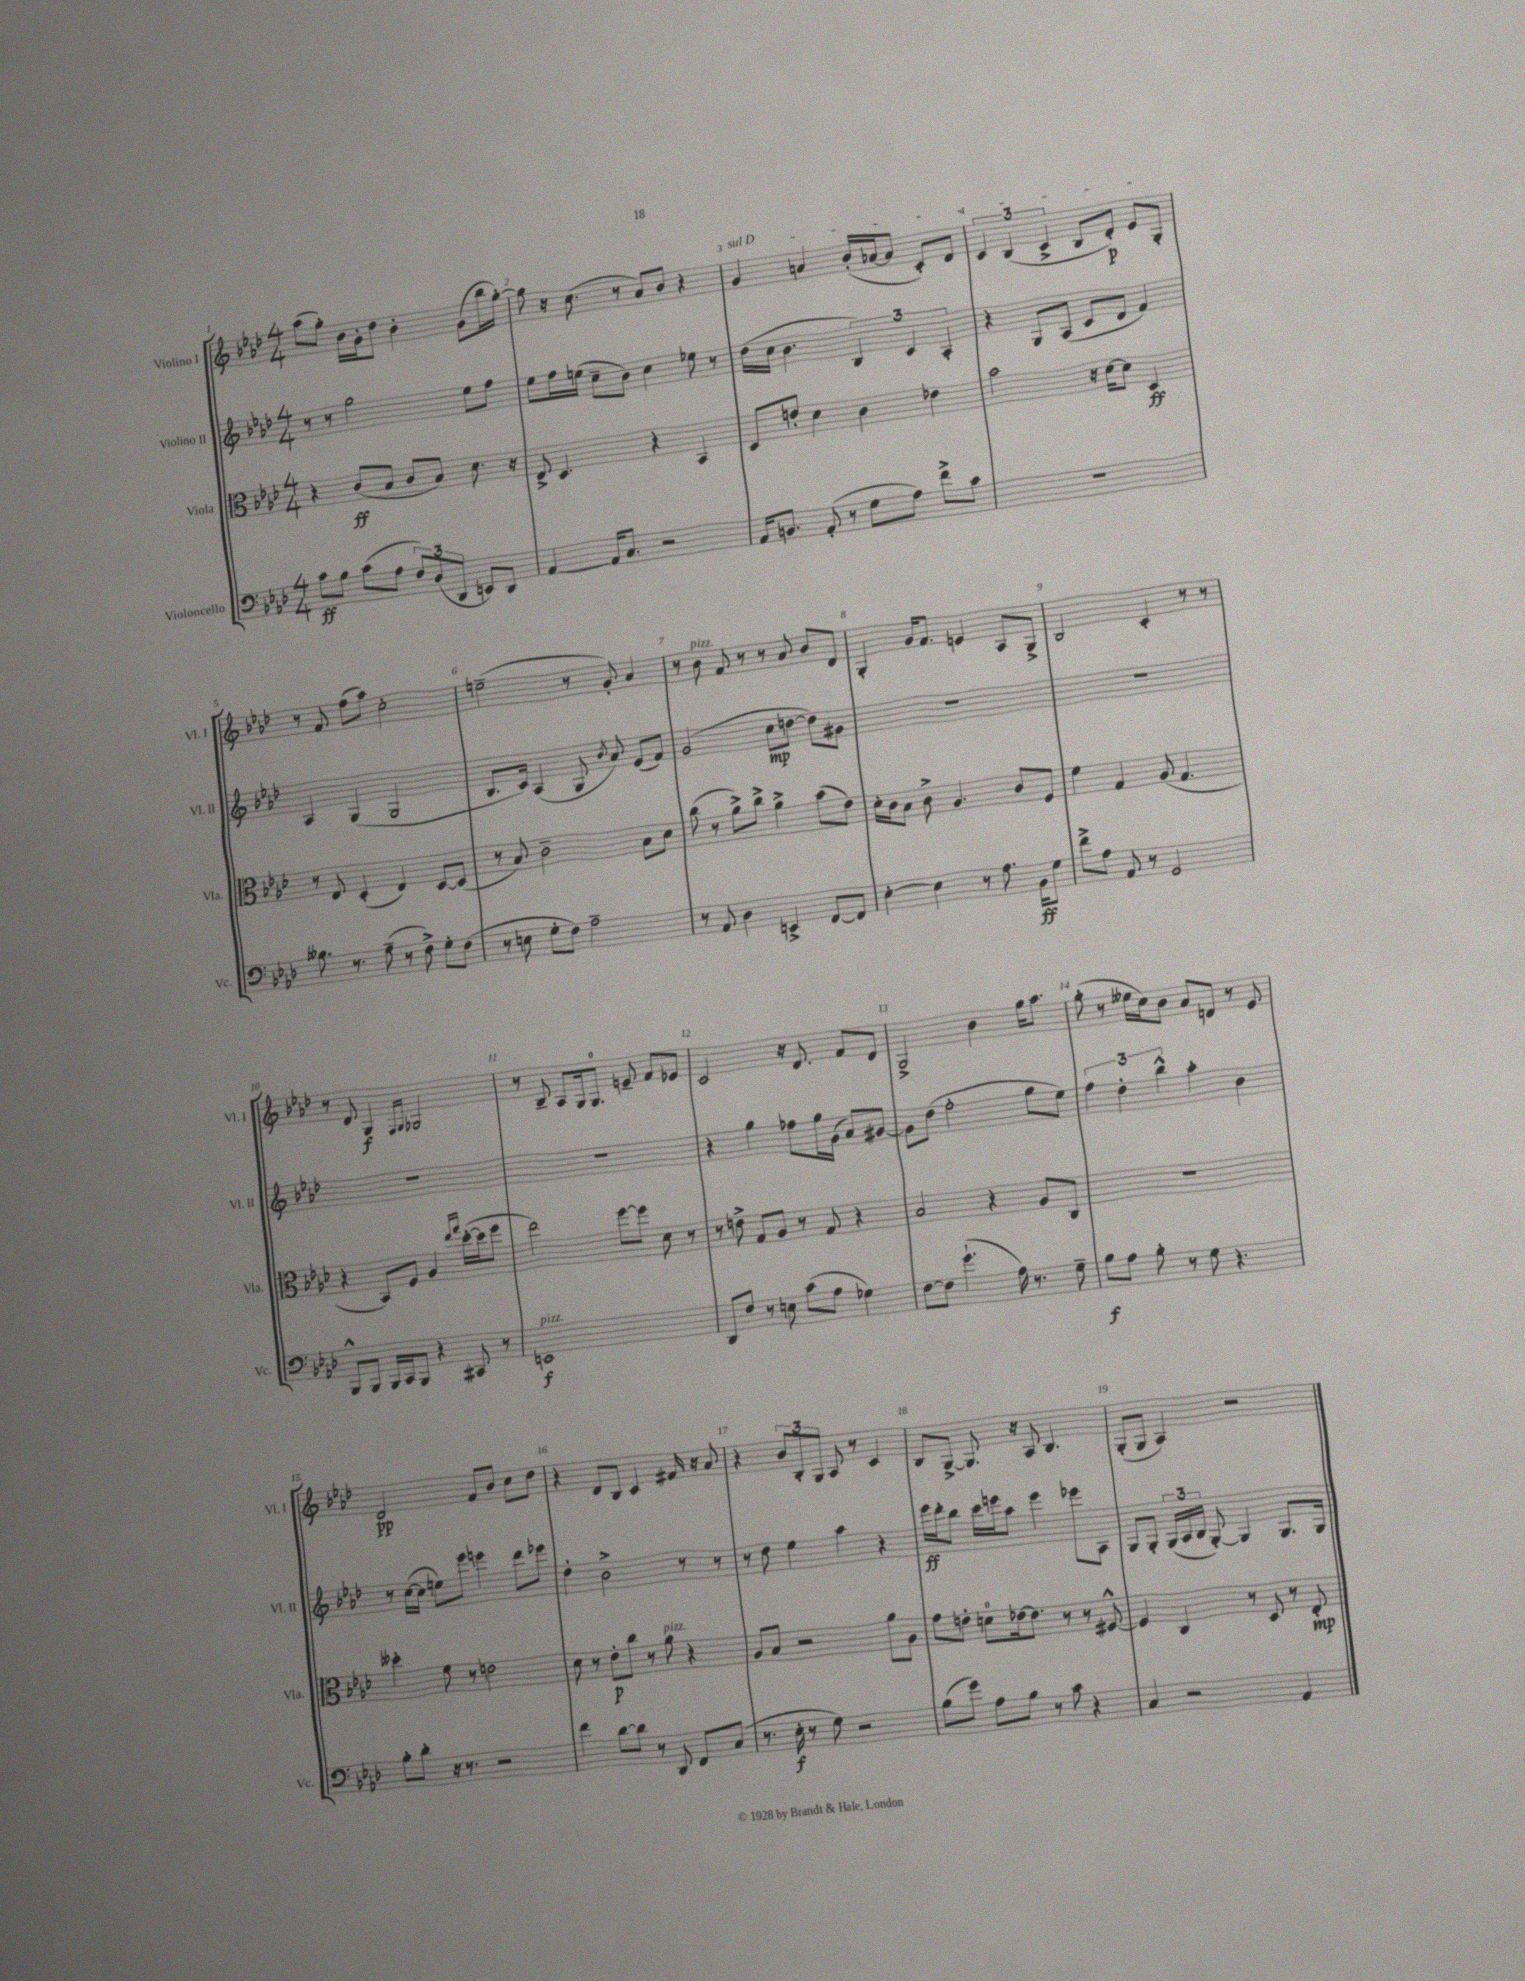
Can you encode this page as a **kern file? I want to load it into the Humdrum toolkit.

**kern	**dynam	**kern	**dynam	**kern	**dynam	**kern	**dynam
*part4	*part4	*part3	*part3	*part2	*part2	*part1	*part1
*staff4	*staff4	*staff3	*staff3	*staff2	*staff2	*staff1	*staff1
*I"Violoncello	*	*I"Viola	*	*I"Violino II	*	*I"Violino I	*
*I'Vc.	*	*I'Vla.	*	*I'Vl. II	*	*I'Vl. I	*
*clefF4	*	*clefC3	*	*clefG2	*	*clefG2	*
*k[b-e-a-d-]	*	*k[b-e-a-d-]	*	*k[b-e-a-d-]	*	*k[b-e-a-d-]	*
*M4/4	*	*M4/4	*	*M4/4	*	*M4/4	*
=1	=1	=1	=1	=1	=1	=1	=1
8c\L	ff	4r	.	8r	.	(8aa-\L	.
8B-\J	.	.	.	8r	.	8gg'\J)	.
(8c\L	.	(8c/L	ff	2gg\	.	16b-\LL	.
.	.	.	.	.	.	16g'\J	.
8A-\J	.	8B-/J	.	.	.	8dd-\J	.
12F/L)	.	8c/L	.	.	.	4b-'\	.
(12D-/	.	.	.	.	.	.	.
.	.	8B-/J)	.	.	.	.	.
12DD-/J	.	.	.	.	.	.	.
8EEn/L)	.	8.d-\	.	8ee-\L	.	(8g\L	.
8DD-/J	.	.	.	8ff\J	.	16bb-\L	.
.	.	16r	.	.	.	[16gg'\JJ)	.
=2	=2	=2	=2	=2	=2	=2	=2
[4AA-/	.	8E-^/	.	8ee-\L	.	8gg\]	.
.	.	4.D-/	.	16ff\L	.	16r	.
.	.	.	.	(16een\JJ	.	(8.cc\	.
16AA-/KL]	.	.	.	8cc~\L	.	.	.
8.C/J	.	.	.	.	.	.	.
.	.	.	.	8b-\J)	.	8r	.
2r	.	4r	.	4cc\	.	8a-/L)	.
.	.	.	.	.	.	8b-/J	.
.	.	4BB-/	.	8ee-X\	.	4r	.
.	.	.	.	8r	.	.	.
=3	=3	=3	=3	=3	=3	=3	=3
!	!	!	!	!	!	!LO:TX:a:i:t=sul D	!
16AA-/KL	.	8D-/L	.	(16dd-\LL	.	4g/	.
8.BBn/J	.	.	.	16cc\JJ	.	.	.
.	.	8en'/J	.	4.b-\	.	.	.
(8AA-'/	.	4d-\	.	.	.	4an/	.
8r	.	.	.	.	.	.	.
8G\L	.	4c\	.	6B-/)	.	(16b-'/LL	.
.	.	.	.	.	.	[16a-X/J	.
8A-\J)	.	.	.	.	.	8a-/J]	.
.	.	.	.	6c/	.	.	.
8f^\L	.	4e-X\	.	.	.	8c'/L)	.
.	.	.	.	6A-'/	.	.	.
8c\J	.	.	.	.	.	8d-/J	.
=4	=4	=4	=4	=4	=4	=4	=4
1r	.	2b-\	.	4r	.	6c/	.
.	.	.	.	.	.	(6B-/	.
.	.	.	.	8G/L	.	.	.
.	.	.	.	.	.	6c^/	.
.	.	.	.	(8A-/J	.	.	.
.	.	16r	.	8c/L	.	8B-/L	.
.	.	[16d-\KL	.	.	.	.	.
.	.	8d-\J]	.	8d-/J	.	8d-'/J)	p
.	.	4D-/	ff	4f/)	.	8e-/L	.
.	.	.	.	.	.	8G'/J	.
!!LO:LB:g=z
=5	=5	=5	=5	=5	=5	=5	=5
8.B--X\	.	8r	.	4A-/	.	8r	.
.	.	8E-/	.	.	.	8f/	.
8.r	.	.	.	.	.	.	.
.	.	(4D-'/	.	(4G/	.	(8ff\L	.
(8A-~\	.	.	.	.	.	8aa-\J)	.
8r	.	4E-/)	.	2G/	.	2cc'\	.
8F^\)	.	.	.	.	.	.	.
8G'\L	.	[8D-/L	.	.	.	.	.
(8F\J	.	(8D-/J]	.	.	.	.	.
=6	=6	=6	=6	=6	=6	=6	=6
8r	.	8r	.	8.B-/L	.	(2een~\	.
8En\	.	8B-/)	.	.	.	.	.
.	.	.	.	16c/Jk)	.	.	.
8G'\L	.	2c~\	.	(4A-/	.	.	.
8F\J)	.	.	.	.	.	.	.
2A-~\	.	.	.	8G/	.	8r	.
.	.	.	.	8qb-/	.	.	.
.	.	.	.	8a-/)	.	8g'/)	.
.	.	8B-\L	.	(8e-/L	.	4a-/	.
.	.	8d-\J	.	8f/J)	.	.	.
=7	=7	=7	=7	=7	=7	=7	=7
8r	.	(8cc\	.	(2g/	.	8r	.
!	!	!	!	!	!	!LO:TX:a:i:t=pizz.	!
8AA-/	.	8r	.	.	.	8b-\	.
4D-\	.	8a-^\L)	.	.	.	8f/	.
.	.	8cc^\J	.	.	.	8r	.
4EEn^/	.	4a-^\	.	8cc\L	mp	8r	.
.	.	.	.	[8ddn\J	.	8a-/	.
[8FF/L	.	(8b-\L	.	8dd\L])	.	8b-/L	.
8FF/J]	.	8e-\J)	.	8g#X\J	.	8d-/J	.
=8	=8	=8	=8	=8	=8	=8	=8
[4E-'\	.	16d-'\LL	.	1r	.	4G'/	.
.	.	16c\J	.	.	.	.	.
.	.	8B-\J	.	.	.	.	.
4E-\]	.	8c^\	.	.	.	16g/KL	.
.	.	.	.	.	.	8.f/J	.
.	.	4.A-/	.	.	.	.	.
8r	.	.	.	.	.	4en/	.
8.A-\	.	.	.	.	.	.	.
.	.	8c/L	.	.	.	8A-/L	.
16BB-\KL	ff	.	.	.	.	.	.
8G\J	.	8F/J	.	.	.	8G^/J	.
=9	=9	=9	=9	=9	=9	=9	=9
8f^\L	.	4f\	.	1r	.	2B-/	.
8A-\J	.	.	.	.	.	.	.
8AA-/	.	4G/	.	.	.	.	.
8r	.	.	.	.	.	.	.
2GG/	.	(8A-/	.	.	.	4c'/	.
.	.	4.G/	.	.	.	.	.
.	.	.	.	.	.	8r	.
.	.	.	.	.	.	8r	.
!!LO:LB:g=z
=10	=10	=10	=10	=10	=10	=10	=10
8BBB-^^/L	.	4r	.	1r	.	8r	.
8BBB-/J	.	.	.	.	.	8d-/	.
16BBB-/LL	.	8BB-/L)	.	.	.	4G/	f
16CC/J	.	.	.	.	.	.	.
8BBB-/J	.	8F/J	.	.	.	.	.
.	.	.	.	.	.	16qqF/LL	.
.	.	.	.	.	.	16qqG/JJ	.
4r	.	4A-/	.	.	.	2G-X/	.
.	.	16qqee-/LL	.	.	.	.	.
.	.	16qqgg/JJ	.	.	.	.	.
8CC#X/	.	([16dd-'\LL	.	.	.	.	.
.	.	16dd-\J]	.	.	.	.	.
8r	.	8ff\J	.	.	.	.	.
=11	=11	=11	=11	=11	=11	=11	=11
!LO:TX:a:i:t=pizz.	!	!	!	!	!	!	!
1EEn	f	2ee-\)	.	1r	.	8r	.
.	.	.	.	.	.	8B-~/	.
.	.	.	.	.	.	8A-/L	.
.	.	.	.	.	.	16G/k	.
.	.	.	.	.	.	8.G/J	.
.	.	[8ff\L	.	.	.	.	.
.	.	8ff\J]	.	.	.	8en~/	.
.	.	8d-\	.	.	.	8f/L	.
.	.	8r	.	.	.	8e-X/J	.
=12	=12	=12	=12	=12	=12	=12	=12
8DD-/L	.	8r	.	4r	.	2c/	.
8F/J	.	8en^\	.	.	.	.	.
8r	.	8G/L	.	4gg\	.	.	.
8En\	.	8A-/J	.	.	.	.	.
(8c\L	.	8r	.	8ff-X\L	.	16r	.
.	.	.	.	.	.	8.d-/	.
8A-\J	.	8G/	.	16gg\L	.	.	.
.	.	.	.	(16g\JJ	.	.	.
4G-X\)	.	4r	.	8a-/L)	.	8f/L	.
.	.	.	.	[8g#X/J	.	8d-/J	.
=13	=13	=13	=13	=13	=13	=13	=13
[8F\L	.	2B-/	.	8g#\L]	.	2G^/	.
8F\J]	.	.	.	(8dd-\J	.	.	.
(4.g`\	.	.	.	2ff'\	.	.	.
.	.	4r	.	.	.	4b-\	.
16A-\)	.	.	.	.	.	.	.
8.r	.	.	.	.	.	.	.
.	.	8A-/L	.	8gg\L	.	16gg\KL	.
.	.	.	.	.	.	8.aa-\J	.
8G~\	.	8C/J	.	8ee-\J)	.	.	.
=14	=14	=14	=14	=14	=14	=14	=14
8B-\L	f	1r	.	6ff\	.	(8gg'\	.
8A-\J	.	.	.	.	.	8r	.
.	.	.	.	6dd-'\	.	.	.
8B-'\	.	.	.	.	.	16ee--X\LL	.
.	.	.	.	.	.	16cc\J)	.
.	.	.	.	6bb-^^\	.	.	.
8r	.	.	.	.	.	8b-\J	.
8G\	.	.	.	4aa-'\	.	8a-/L	.
4.r	.	.	.	.	.	8dn/J	.
.	.	.	.	4b-\	.	8r	.
.	.	.	.	.	.	8e-/	.
!!LO:LB:g=z
=15	=15	=15	=15	=15	=15	=15	=15
8B-'\L	.	4dd--X'\	.	8r	.	2d-/	pp
8d-'\J	.	.	.	([16cc\LL	.	.	.
.	.	.	.	16cc\JJ]	.	.	.
16r	.	8f\	.	8een\L)	.	.	.
8.r	.	.	.	.	.	.	.
.	.	8r	.	8eee-\J	.	.	.
2r	.	2en\	.	4eeen\	.	8f/L	.
.	.	.	.	.	.	8b-/J	.
.	.	.	.	8ddd-\L	.	8cc\L	.
.	.	.	.	8eee-X\J	.	8dd-\J	.
=16	=16	=16	=16	=16	=16	=16	=16
4f\	.	8d-\	.	4dd-'\	.	4r	.
.	.	8r	.	.	.	.	.
[8d-\L	.	8e-'\L	p	2b-^\	.	8d-/L	.
8d-\J]	.	8cc\J	.	.	.	8B-/J	.
8r	.	8r	.	.	.	4c/	.
!	!	!LO:TX:a:i:t=pizz.	!	!	!	!	!
8DD-/	.	8a-\	.	.	.	.	.
8FF/L	.	4r	.	8r	.	16f#X/	.
.	.	.	.	.	.	16r	.
(8C/J	.	.	.	8r	.	8a-/	.
=17	=17	=17	=17	=17	=17	=17	=17
8.r	.	8A-/L	.	8r	.	4r	.
.	.	8B-/J	.	8dd-\	.	.	.
16E-'\	f	.	.	.	.	.	.
8r	.	2r	.	4ee-\	.	12b-/L	.
.	.	.	.	.	.	12B-'/	.
8G\)	.	.	.	.	.	.	.
.	.	.	.	.	.	12G/J	.
2r	.	.	.	4aa-\	.	8A-/	.
.	.	.	.	.	.	8r	.
.	.	8a-\L	.	4r	.	4c/	.
.	.	8A-\J	.	.	.	.	.
=18	=18	=18	=18	=18	=18	=18	=18
(8B-\L	.	8g\L	.	16eee-\LL	ff	8B-/L	.
.	.	.	.	16ddd-'\J	.	.	.
8g\J)	.	8en'\J	.	8bb-\J	.	[8G^/J	.
8A-\L	.	8dn\L	.	16ccc\LL	.	8.G/]	.
.	.	.	.	16eeen\J	.	.	.
8B-\J	.	[16e-X\k	.	8aa-\J	.	.	.
.	.	8.e-\J]	.	.	.	16r	.
8r	.	.	.	4eee\	.	8A-/	.
8c\	.	8r	.	.	.	4.B-/	.
4r	.	8r	.	8eee-X\L	.	.	.
.	.	[8F#X^^/	.	8A-\J	.	.	.
=19	=19	=19	=19	=19	=19	=19	=19
4C/	.	4F#/]	.	8G/L	.	(8G'/L	.
.	.	.	.	8G'/J	.	8G/J	.
2r	.	4C/	.	(24G/LL	.	4A-/)	.
.	.	.	.	24A-/	.	.	.
.	.	.	.	24B-/JJ	.	.	.
.	.	.	.	[8G'/)	.	.	.
.	.	8r	.	4G/]	.	2r	.
.	.	8D-/	.	.	.	.	.
4AA-/	.	8r	.	8.G/L	.	.	.
.	.	8E-'/	mp	.	.	.	.
.	.	.	.	16G/Jk	.	.	.
==	==	==	==	==	==	==	==
*-	*-	*-	*-	*-	*-	*-	*-
